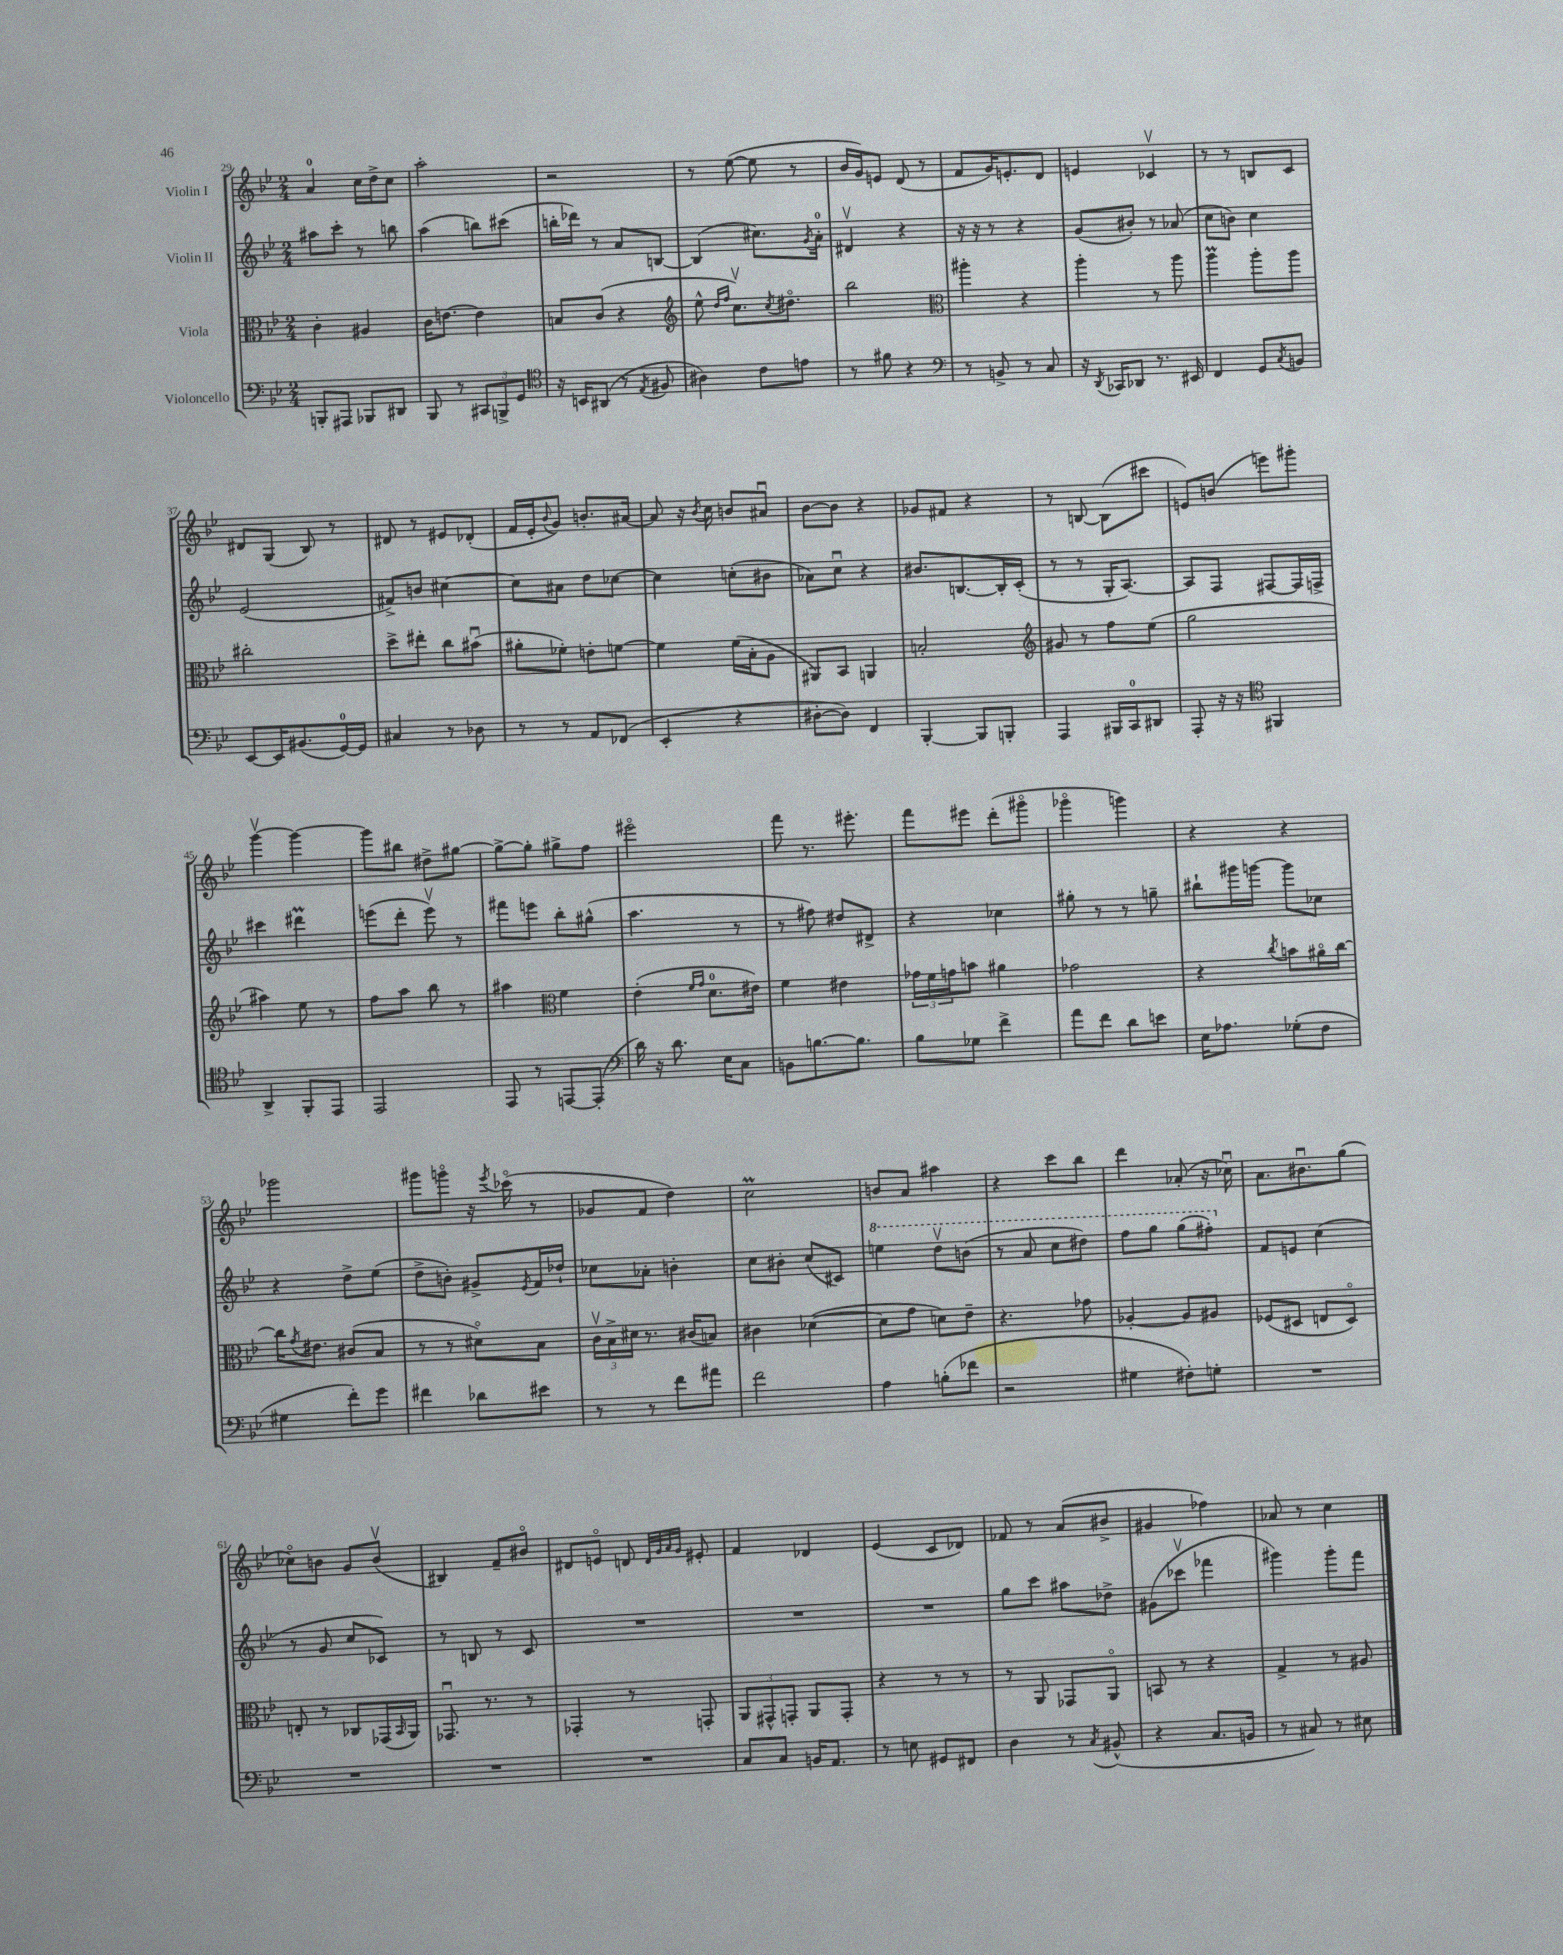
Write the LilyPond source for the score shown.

<<
\new StaffGroup <<
\new Staff = "s0" \with { instrumentName = "Violin I" } {
    \clef treble \key bes \major \numericTimeSignature \time 2/4
    a'4-0 c''16 d''16-> c''8 |
    a''2-. |
    r2 |
    r8 ees''8~( ees''8 r8 |
    bes'16 g'16) e'8 d'8( r8 |
    f'8 g'16) e'8.-. d'8 |
    e'4 ces'4\upbow |
    r8 r8 b8 c'8 |
    dis'8 g8( bes8) r8 |
    dis'8 r8 eis'8 des'8-.( |
    f'16 ees'16-. \appoggiatura { bes'8 } g'8) b'8.-. ais'16~ |
    ais'8 r16 \acciaccatura { bes'8 } c''16 b'8 ais'8\downbow |
    bes'8~ bes'8 r4 |
    ges'8 fis'8 r4 |
    r8 b8~ b8( cis'''8 |
    e'8) b'8( e'''8) gis'''8-. |
    g'''4~\upbow g'''4~ |
    g'''8 bis''8 dis''8-> gis''8~ |
    gis''8~-> gis''8-. gis''8-> f''8 |
    eis'''2\flageolet |
    f'''8 r8. eis'''8.-. |
    f'''8 eis'''8 d'''8-.( gis'''8\flageolet |
    ges'''4\flageolet g'''4) |
    r4 r4 |
    ges'''2 |
    gis'''8 g'''8\flageolet r16 \acciaccatura { ees'''8 } ces'''16\flageolet( r8 |
    ges'8 f'8 d''4) |
    c''2\prall |
    b'8 a'8 ais''4 |
    r4 c'''8 bes''8 |
    d'''4 aes'8-.( r16 ces''16\downbow) |
    a'8. bis'8.\downbow g''8( |
    ces''8\flageolet) b'8 g'8 b'8\upbow( |
    bis4) f'8-- bis'8\flageolet |
    dis'8 e'8\flageolet d'8 \grace { d'32 g'32 a'32 g'32 } eis'8-. |
    f'4 des'4 |
    ees'4( c'8 des'8) |
    fes'8 r8 a'8( bis'8-> |
    gis'4 fes''4) |
    aes'8 r8 c''4 \bar "|." |
}
\new Staff = "s1" \with { instrumentName = "Violin II" } {
    \clef treble \key bes \major \numericTimeSignature \time 2/4
    ais''8 c'''8-. r8 b''8 |
    a''4( b''8) cis'''8( |
    b''16-. des'''16) r8 a'8 b8~ |
    b4( cis''8.) \acciaccatura { g'8 } a'16-0-. |
    dis'4\upbow r4 |
    r16 r16 r8 r4 |
    g'8( bis'8-.) r8 aes'8( |
    c''8 b'8) c''4 |
    ees'2( |
    fis'8->) b'8 cis''4~ |
    cis''8 ais'8 d''8 ces''8~ |
    ces''4 c''8-.( bis'8 |
    aes'8) c''8\downbow r4 |
    bis'8. b8.~ b16-. c'16-.( |
    r8 r8 g16-. a8.~) |
    a8 f8 fis8~ fis16 f16-> |
    cis'''4 dis'''4\prall |
    e'''8( d'''8-. e'''8\upbow) r8 |
    fis'''8 e'''8 bes''8-. gis''8-^( |
    a''4. r8 |
    r8 fis''8) dis''8 dis'8-> |
    r4 ces''4 |
    gis''8-. r8 r8 g''8-- |
    bis''8-! gis'''16 g'''16~ g'''8 ces''8 |
    r4 d''8-> ees''8( |
    d''8-> b'8-.) gis'8-> \acciaccatura { ees'8 } f'16 des''16-! |
    ces''8 aes'8-. b'4-. |
    c''8 bis'8-. c''8( cis'8) |
    \ottava #1 e'''4 d'''8\upbow b''8( |
    r8 a''8 c'''8 dis'''8) |
    f'''8 g'''8 g'''8( fis'''8-.) \ottava #0 |
    f'8 e'8 c''4( |
    r8 g'8 c''8 ces'8) |
    r8 b8 r8 c'8 |
    R2 |
    R2 |
    R2 |
    g''8 c'''8 ais''8 des''8-> |
    gis'8( ces'''8\upbow fes'''4 |
    gis'''4) gis'''8-. f'''8 \bar "|." |
}
\new Staff = "s2" \with { instrumentName = "Viola" } {
    \clef alto \key bes \major \numericTimeSignature \time 2/4
    c'4-. ais4 |
    c'16 e'8.~ e'4 |
    b8 c'8( r4 |
    \clef treble ees''8-^ \grace { d''16 f''16 } c''8.\upbow) \acciaccatura { c''8 } dis''8.\flageolet |
    bes''2 |
    \clef alto ais''4-. r4 |
    a''4-. r8 a''8 |
    a''4\prall a''8-. a''8 |
    cis''2-. |
    d''8-> eis''8-. c''8 bis'8\downbow( |
    ais'8-. fes'8-.) e'8-. f'8~ |
    f'4 f'16( bes16-. a8 |
    ais,8) bes,8 a,4 |
    b2-. |
    \clef treble gis'8 r8 f''8 ees''8( |
    g''2 |
    ais''4) ees''8 r8 |
    f''8 a''8 bes''8 r8 |
    ais''4 \clef alto f'4 |
    ees'4-.( \grace { f'16 g'16 } d'8.-0 eis'16) |
    f'4 eis'4 |
    \tuplet 3/2 { ges'16 f'16 g'16 } b'8 ais'4 |
    ges'2 |
    r4 \acciaccatura { c''8 } b'8 ais'16\flageolet c''16~ |
    c''16 \acciaccatura { g'8 } eis'8. cis'8( bes8 |
    r8 r8 dis'8\flageolet) bes8 |
    \tuplet 3/2 { c'16\upbow bes16-> dis'16 } r8. cis'16( b8) |
    cis'4 des'4~( |
    des'8 g'8 d'8) ees'8-- |
    r4. ges'8 |
    aes4~-. aes8 ais8 |
    fes8( dis8 e8 dis8\flageolet) |
    e8-. r8 ces8 ges,16( \grace { bes,16 } a,16) |
    ges,8.\downbow r8. r8 |
    ges,4-. r8 g,8-. |
    \tuplet 3/2 { a,8 gis,8-^ g,8-. } a,8 g,8-. |
    r4 r8 r8 |
    r8 a,8 ges,8 a,8\flageolet |
    b,8 r8 r4 |
    g4-> r8 ais8 \bar "|." |
}
\new Staff = "s3" \with { instrumentName = "Violoncello" } {
    \clef bass \key bes \major \numericTimeSignature \time 2/4
    b,,8-. ais,,8 bes,,8 dis,8 |
    bes,,8 r8 \tuplet 3/2 { cis,8 b,,8-> g,8 } |
    \clef tenor r16 b,16 ais,8( r8 \acciaccatura { ees8 } fis8 |
    ais4) c'8 e'8 |
    r8 fis'8 r4 |
    \clef bass r8 b,8-> r8 c8 |
    r16 \acciaccatura { d,8 } ces,16 des,8 r8. eis,16 |
    f,4 g,8 \acciaccatura { c8 } b,8 |
    ees,8~ ees,16 bis,8.( g,16-0~) g,16 |
    cis4 r8 des8 |
    r8 r8 a,8 fes,8( |
    ees,4-. r4 |
    dis8~-. dis8) f,4 |
    bes,,4~-. bes,,8 b,,8-. |
    a,,4 bis,,16 c,16-0 dis,8 |
    a,,8-. r16 r16 \clef tenor fis,4 |
    a,4-> f,8-. ees,8 |
    ees,2 |
    ees,8 r8 e,8~ e,8-.( |
    \clef bass d'16) r16 d'8. ees16 c8 |
    b,8 b8.~ b8. |
    bes8 ges8 f'4-> |
    a'8 f'8 d'8 e'8 |
    ees16 aes8. ges8-.( f8 |
    gis4 f'8-.) g'8 |
    fis'4 des'8 eis'8 |
    r8 r8 f'8 ais'8 |
    f'2 |
    a4 b8-.( fes'8 |
    r2 |
    gis4 fis8-.) g8-. |
    R2 |
    R2 |
    R2 |
    R2 |
    c8 c8 b,16 a,8. |
    r8 e8 gis,8 fis,8 |
    d4 r8 \acciaccatura { c8 } bis,8-^( |
    r4 c8. b,16 |
    r8 cis8) r8 eis8 \bar "|." |
}
>>
>>
\layout { \context { \Score currentBarNumber = #29 } }
